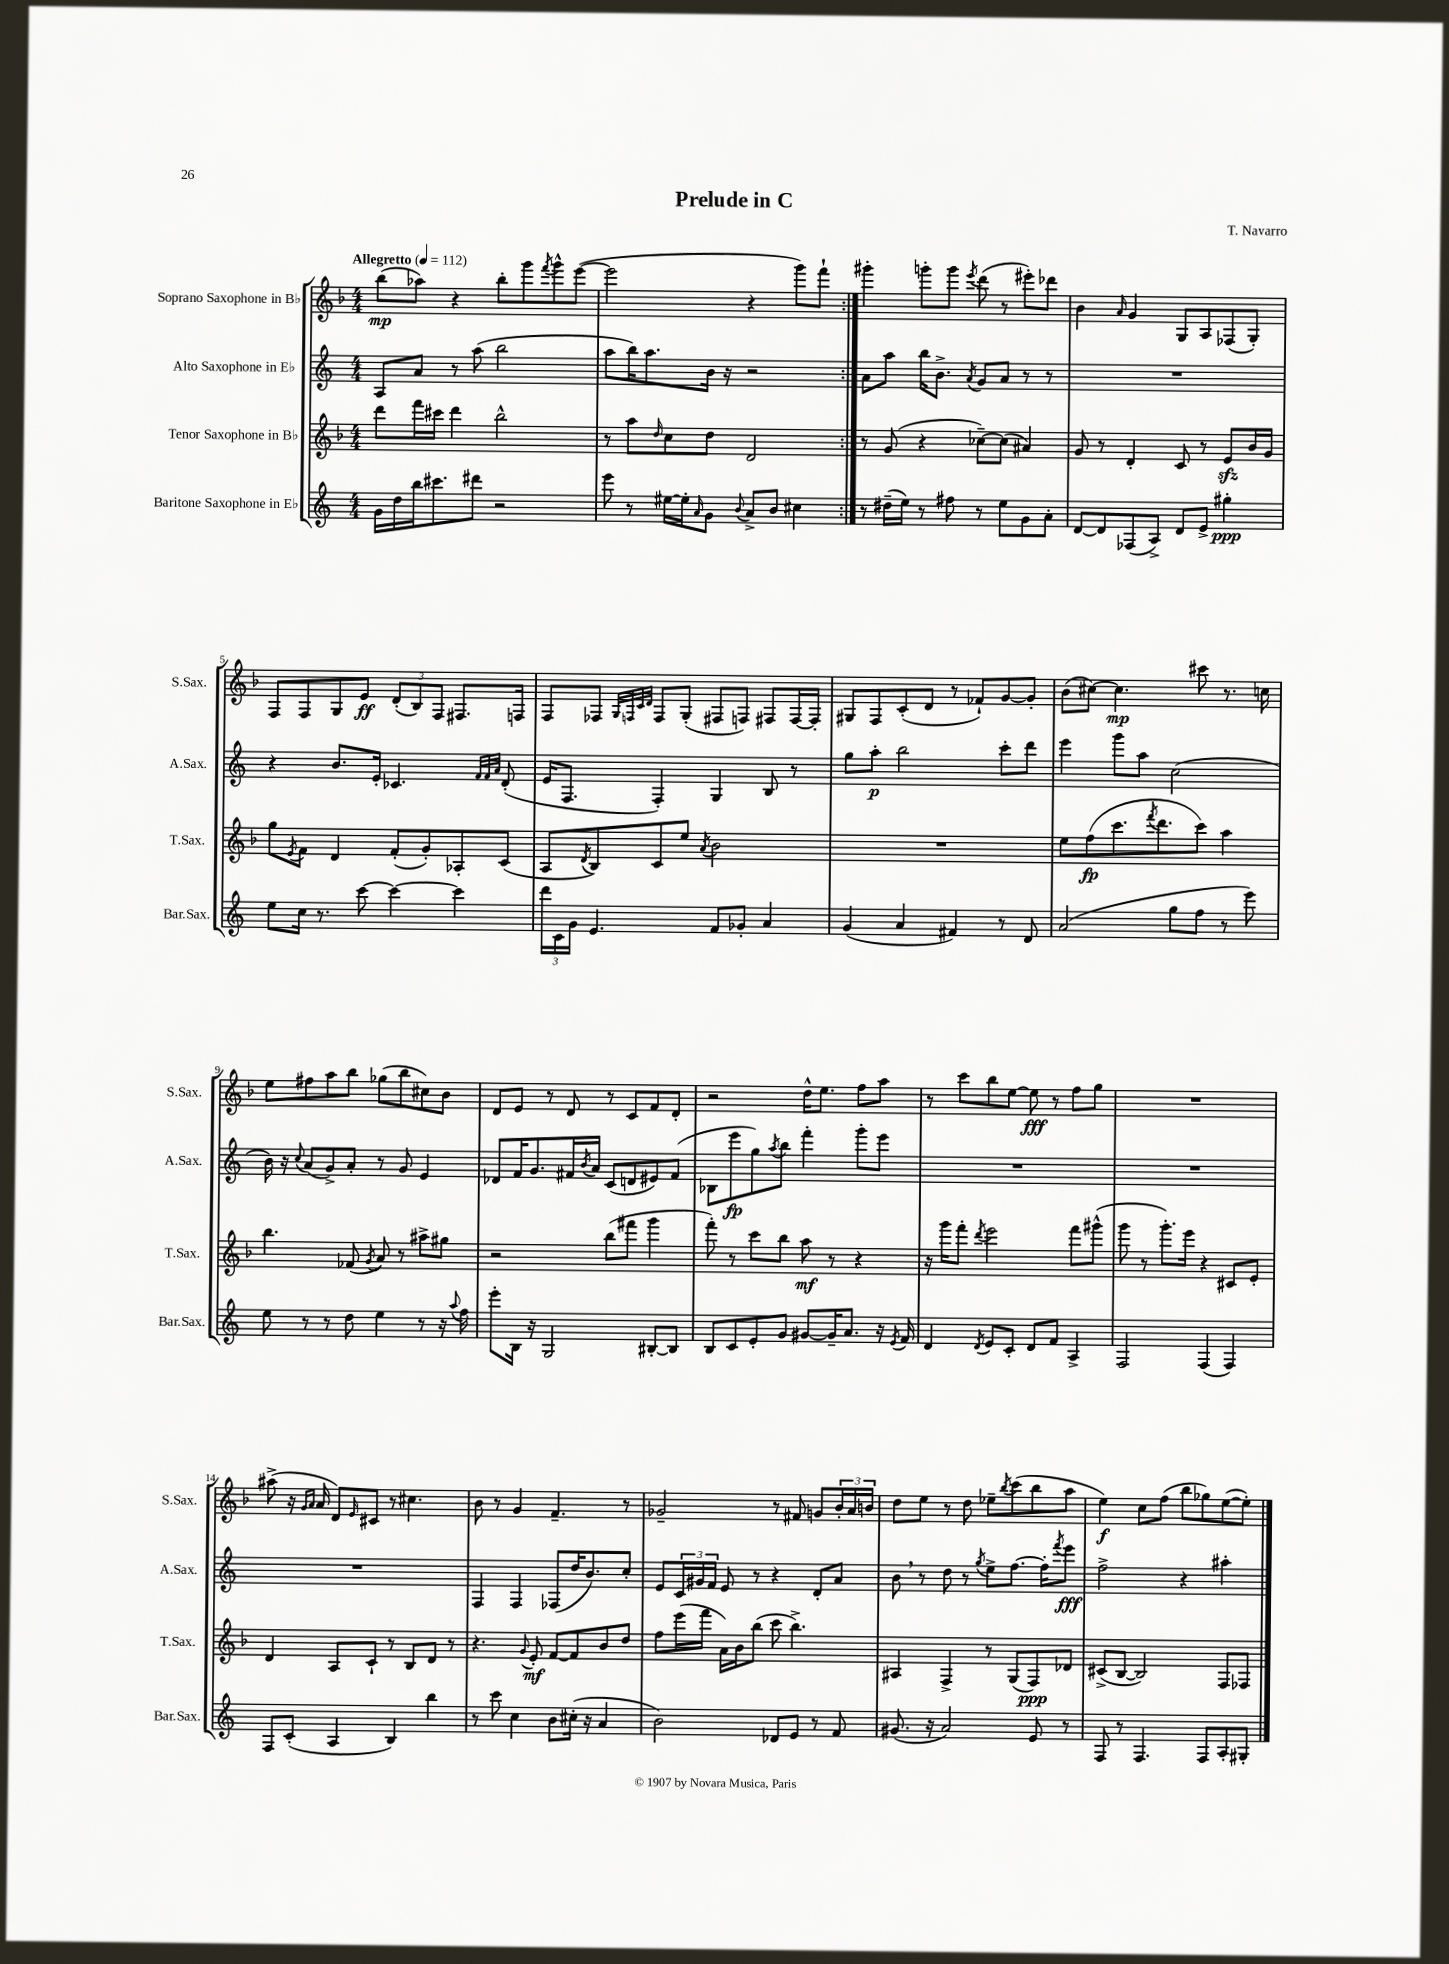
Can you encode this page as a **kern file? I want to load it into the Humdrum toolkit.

**kern	**kern	**kern	**kern
*staff4	*staff3	*staff2	*staff1
*clefG2	*clefG2	*clefG2	*clefG2
*k[]	*k[b-]	*k[]	*k[b-]
*M4/4	*M4/4	*M4/4	*M4/4
*MM112	*MM112	*MM112	*MM112
16g	8ddd	8A	(8bb-
16dd	.	.	.
16bb	16fff	8a	8aa-)
8.ccc#	16ccc#	.	.
.	4ddd	8r	4r
8ddd#	.	(8aa	.
2r	2bb-^^	2bb	8bb-'
.	.	.	8ggg
.	.	.	8qfff
.	.	.	8ggg^^
.	.	.	([8eee
=	=	=	=
8eee	8r	8aa	2eee]
8r	8aa	16bb)	.
.	.	8.aa	.
.	16qqdd	.	.
[16ee#	8cc	.	.
16ee#']	.	.	.
16qqa	.	.	.
8g	8dd	16b	.
.	.	16r	.
8qqb	.	.	.
8a^	2d	2r	4r
8b	.	.	.
4cc#	.	.	8ggg)
.	.	.	8fff`
=:|!	=:|!	=:|!	=:|!
8r	8r	8a	4ggg#'
(16dd#~	(8g	8aa	.
16ee)	.	.	.
8r	4r	16bb	8ggg'
.	.	8.b^	.
8ff#	.	.	8ggg
.	.	8qa	8qeee
8r	[8cc-~)	8g	(8ddd
8ee	(8cc-]	8a	8r
8g	4a#)	8r	8eee#')
8a'	.	8r	8ddd-
=	=	=	=
[8d	8g	1r	4b-
8d]	8r	.	.
.	.	.	16qqa
(8F-	4d'	.	4g
8A^)	.	.	.
8d	8c	.	8G
8e^	8r	.	8A
4gg#'	8e	.	(8F-
.	16b-	.	8G')
.	16g	.	.
=	=	=	=
8ee	8gg	4r	8F
.	8qe	.	.
16cc	8f	.	8F
8.r	.	.	.
.	4d	8.b	8G
[8ccc	.	.	8e
.	.	16e'	.
4ccc_	(8f'	4.c-	(12d'
.	.	.	12B-)
.	8g')	.	.
.	.	.	12F
4ccc]	8A-'	.	8.F#
.	.	32qqf	.
.	.	32qqf	.
.	.	32qqa	.
.	(8c	(8d'	.
.	.	.	16F
=	=	=	=
24ddd	8A	16e	8F
24c	.	.	.
.	.	8.F	.
24g	.	.	.
.	8qd	.	.
4.e	8B-)	.	8F-
.	.	.	32qqG
.	.	.	32qqF
.	.	.	32qqc
.	.	.	32qqd
.	8c	4F')	8F
.	8ee	.	(8G'
.	8qa	.	.
8f	2b-	4G	8F#
8g-'	.	.	8F)
4a	.	8B	8F#
.	.	8r	[16F#
.	.	.	16F#']
=	=	=	=
(4g	1r	8gg	8G#
.	.	8aa'	8F
4a	.	2bb	(8c'
.	.	.	8d
4f#)	.	.	8r
.	.	.	8f-`)
8r	.	8ccc'	[8g
8d	.	8ddd	8g']
=	=	=	=
(2a	8ee	4eee	(8b-
.	(8ff	.	[8cc#)
.	8.ccc	8ggg	4.cc#]
.	.	8aa	.
.	8qfff	.	.
.	8.ddd	.	.
8gg	.	(2cc	.
8ff	8ccc)	.	8ccc#
8r	4aa	.	8.r
8eee)	.	.	.
.	.	.	16cc
=	=	=	=
8ee	4.bb-	16b)	8ee
.	.	16r	.
.	.	8qqcc	.
8r	.	(8a	8ff#
8r	.	8g^)	8aa
8dd	(8f-	8a'	8bb-
.	8qg	.	.
4ee	8a)	8r	(8gg-
.	8r	8g	8bb-
8r	8aa#^	4e	8cc#)
16r	8gg#	.	8b-
8qqaa	.	.	.
16ff	.	.	.
=	=	=	=
8eee'	2r	8d-	8d
16B	.	16f	8e
16r	.	8.g	.
2G	.	.	8r
.	.	16f#	8d
.	.	8qb	.
.	.	16a	.
.	(8bb-	(8c	8r
.	8fff#	8d	8c
[8B#'	4ggg	8e#)	8f
8B#]	.	(8f#	8d'
=	=	=	=
8B	8fff')	8B-	2r
8c	8r	8eee	.
8e'	8ccc	8gg)	.
.	.	8qaa	.
8g	8bb-	8bb	.
[8g#	8aa	4fff'	16dd^^
.	.	.	8.ee
16g#~]	8r	.	.
8.a	.	.	.
.	4r	8ggg'	8ff
16r	.	8eee	8aa
8qe	.	.	.
16f	.	.	.
=	=	=	=
4d	16r	1r	8r
.	16ggg	.	.
.	8fff'	.	8ccc
8qd	8qddd	.	.
8e	2eee	.	8bb-
8c'	.	.	[8ee
8d	.	.	8ee]
8f	.	.	8r
4A^	8fff	.	8ff
.	(8ggg#^^	.	8gg
=	=	=	=
2F	8ggg	1r	1r
.	8r	.	.
.	8.ggg')	.	.
.	16eee	.	.
(4F	4r	.	.
4F)	8c#	.	.
.	8e'	.	.
=	=	=	=
8F	4d	1r	(8aa#^
(8c'	.	.	16r
.	.	.	16qqg
.	.	.	16qqa
.	.	.	16a
4A	8A	.	8d)
.	.	.	16qqe
.	8c`	.	8c#
4B)	8r	.	8r
.	8B-	.	4.cc#
4bb	8d	.	.
.	8r	.	.
=	=	=	=
8r	4.r	4F	8b-
8ccc	.	.	8r
4cc	.	4F	4g
.	8qqg	.	.
.	8e'	.	.
8b	[8f	(8F-	4.f~
(16cc#'	8f]	16dd	.
16r	.	8.b)	.
4a	8b-	.	.
.	8dd	8cc'	8r
=	=	=	=
2b)	8ff	8e	2g-~
.	(16eee	24c	.
.	.	24g#	.
.	16fff	.	.
.	.	24f	.
.	16a)	8e	.
.	16b-	.	.
.	(8bb-	8r	.
8d-	8ccc	4r	8r
8e	4.bb-^)	.	8f#
8r	.	8d'	8g
8f	.	8a	24b-'
.	.	.	24a
.	.	.	24b
=	=	=	=
(8.g#	4A#	8b	8dd
.	.	8r	8ee
16r	.	.	.
2a)	4F^	8dd	8r
.	.	8r	8dd
.	.	8qgg	.
.	8r	8ee^	8ee-~
.	.	.	8qbb-
.	(8G	[8.ff	(8ccc
8e	8F)	.	8bb-
.	.	16ff']	.
.	.	8qfff	.
8r	8d-	8eee	8aa
=	=	=	=
8F	(8c#^	2ff^	4ee)
8r	[8B-	.	.
4.F	2B-])	.	8cc
.	.	.	(8ff
.	.	4r	8bb-
8F	.	.	8gg-)
8A'	8F	4aa#'	([8ee
8G#'	8F-	.	8ee'])
==	==	==	==
*-	*-	*-	*-
